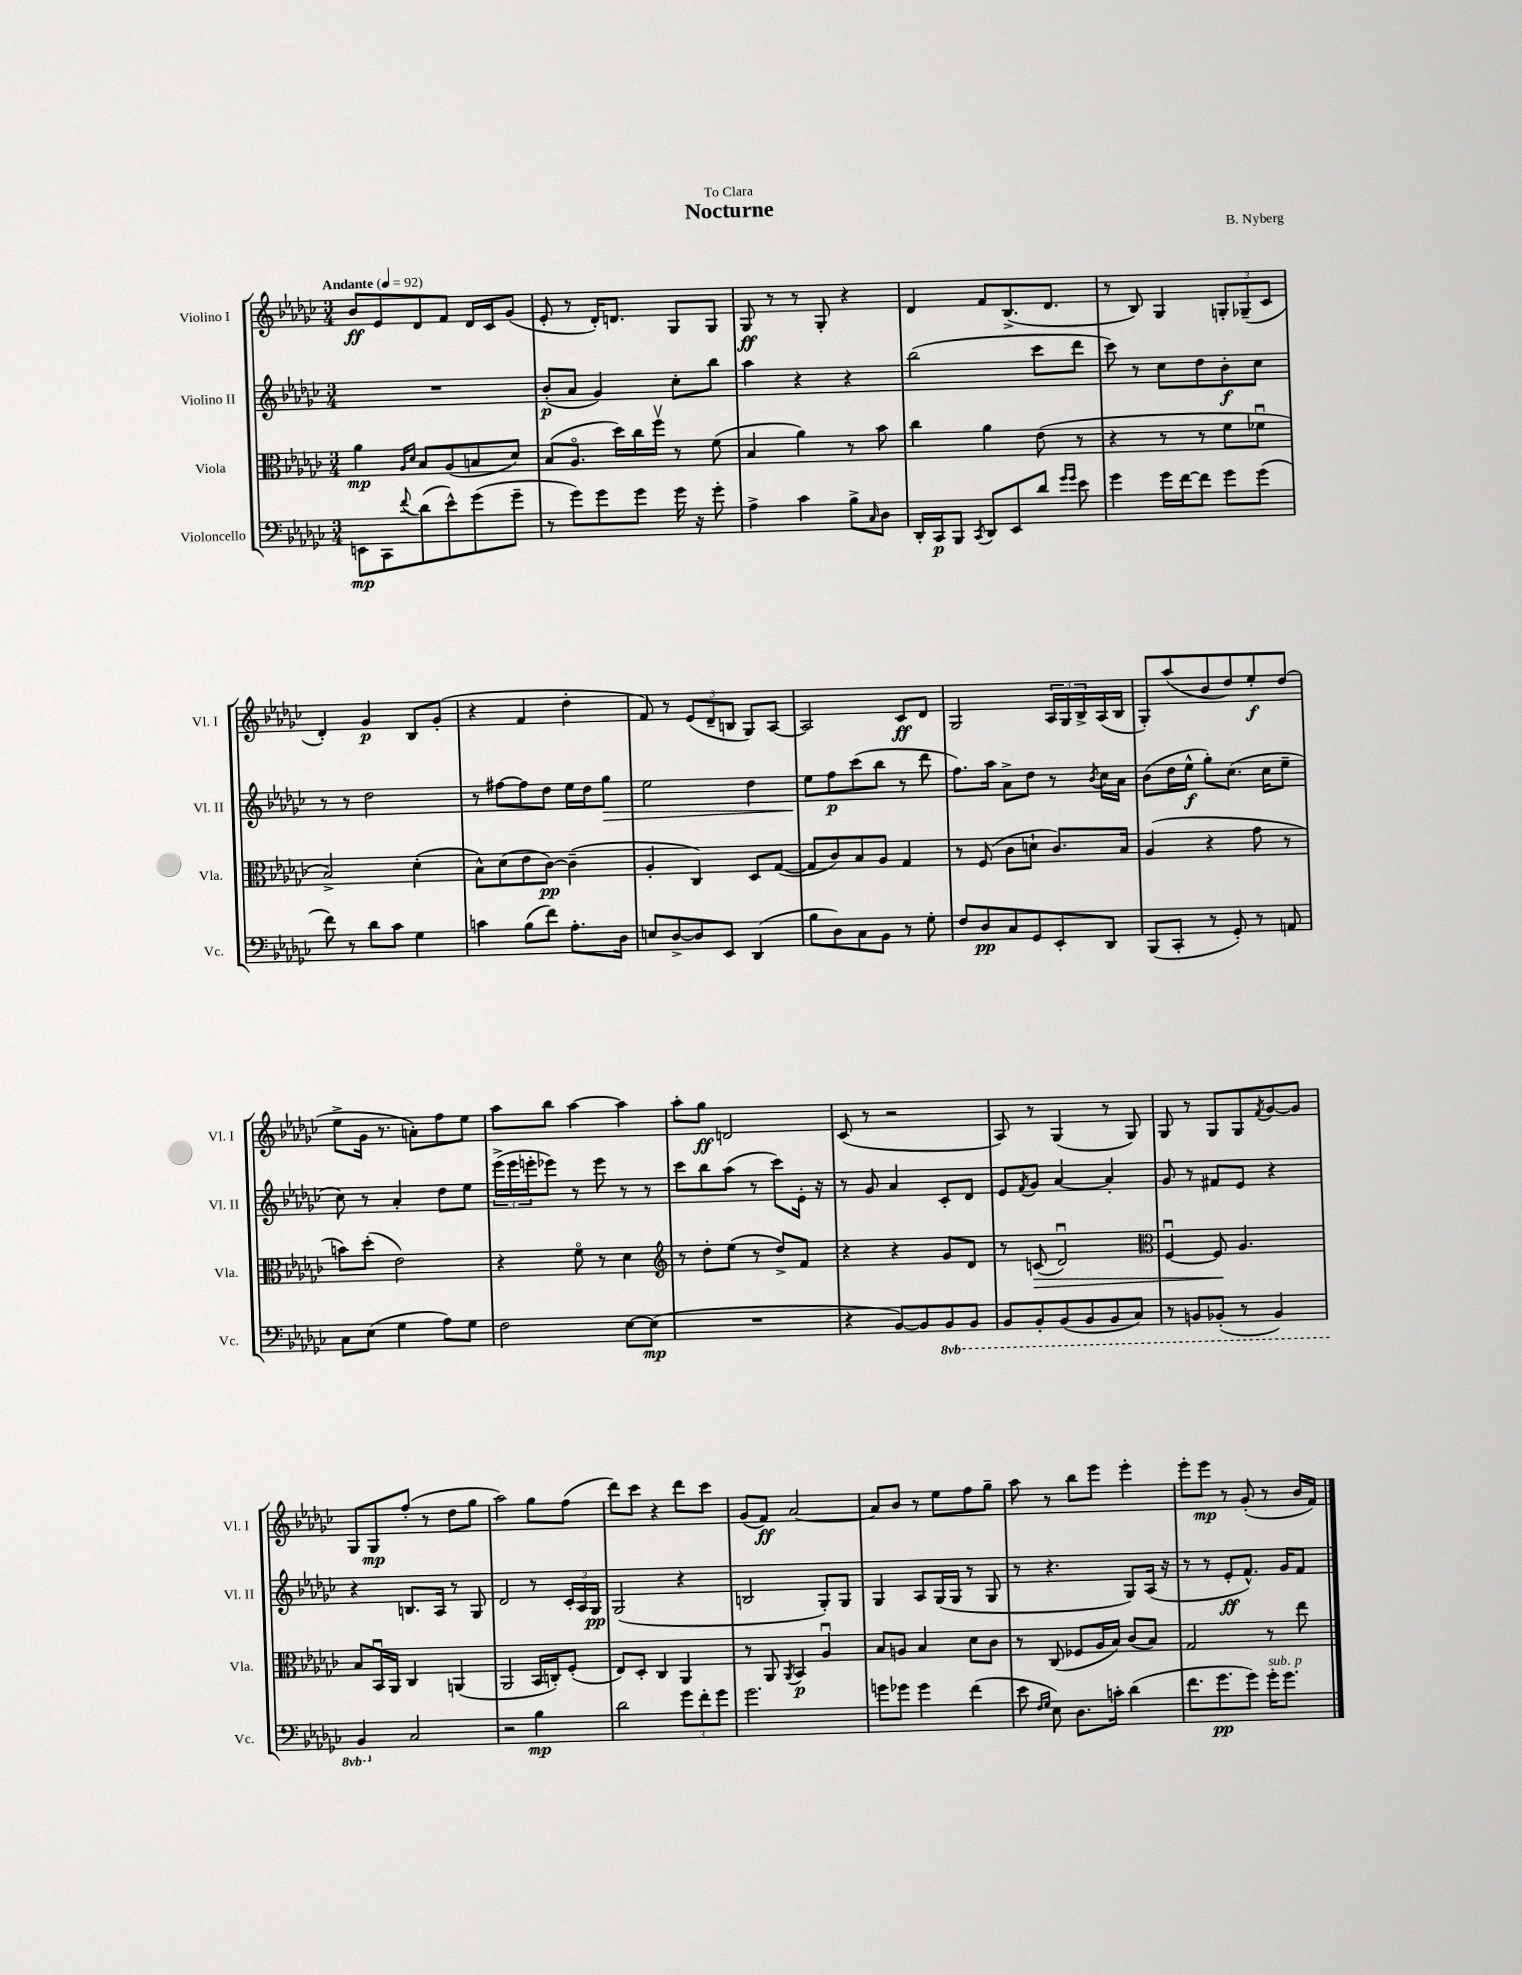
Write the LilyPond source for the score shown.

\header { title = "Nocturne" composer = "B. Nyberg" dedication = "To Clara" }
<<
\new StaffGroup <<
\new Staff = "s0" \with { instrumentName = "Violino I" shortInstrumentName = "Vl. I" } {
    \clef treble \key ges \major \numericTimeSignature \time 3/4 \tempo "Andante" 4 = 92
    bes'8\ff ees'8 des'8 f'8 des'16 ces'16 ges'8( |
    ees'8-. r8 des'16-.) d'8. ges8 ges8 |
    ges8\ff r8 r8 ges8-. r4 |
    des'4 f'8 bes8.->( des'8. |
    r8 bes8) ges4 \tuplet 3/2 { g8-. ges8--( ces'8 } |
    des'4-.) ges'4\p bes8 ges'8-.( |
    r4 f'4 des''4-. |
    f'8) r8 \tuplet 3/2 { ees'8( des'8-- b8 } ges8) aes8~ |
    aes2 ces'8\ff des'8 |
    ges2 \tuplet 3/2 { aes16 ges16 bes16-> } aes16( bes16 |
    ges8-.) aes''8( bes'8 des''8) ees''8-.\f des''8( |
    ees''8-> ges'16 r8. a'8-.) f''8 ees''8 |
    aes''8 bes''8 aes''4~ aes''4 |
    aes''8-. ges''8\ff d'2 |
    ces'8( r8 r2 |
    aes8) r8 ges4( r8 ges8) |
    ges8 r8 ges8 ges8 \acciaccatura { f'8 } ges'8~ ges'8 |
    ges8 ges8\mp f''8-.( r8 des''8 ges''8 |
    aes''2) ges''8 f''8( |
    des'''8) ces'''8 r4 des'''8 ces'''8 |
    ges'8( f'8\ff) aes'2~ |
    aes'8 bes'8 r8 ees''8 f''8 ges''8-- |
    aes''8 r8 bes''8 ees'''8 ees'''4-. |
    ees'''8-. ees'''8\mp r8 ges'8-.( r8 bes'16 f'16) \bar "|." |
}
\new Staff = "s1" \with { instrumentName = "Violino II" shortInstrumentName = "Vl. II" } {
    \clef treble \key ges \major \numericTimeSignature \time 3/4
    R2. |
    bes'8-.\p( aes'8 ges'4) ces''8-. bes''8 |
    aes''4 r4 r4 |
    bes''2( ces'''8 des'''8 |
    ces'''8) r8 ces''8 des''8 bes'8-.\f ces''8 |
    r8 r8 des''2 |
    r8 fis''8~ fis''8 des''8 ees''16 des''16 ges''8\> |
    ees''2 des''4 |
    ees''8\! f''8\p ces'''8( bes''8 r8 des'''8 |
    f''8.) aes''16 aes'8-> des''8 r8 \acciaccatura { bes'8 } ces''16 aes'16 |
    bes'8( des''16 ees''16-^\f ges''8-.) ces''8.( ces''16 ees''8-- |
    ces''8) r8 aes'4-. des''8 ees''8 |
    \tuplet 3/2 { ees'''16->( ees'''16 e'''16-. } ees'''8) r8 ees'''8 r8 r8 |
    ces'''8 bes''8 aes''8( r8 ces'''8) ees'16-. r16 |
    r8 ges'8 aes'4 ces'8-. des'8 |
    ees'8 \acciaccatura { f'8 } ges'8 aes'4~ aes'4-. |
    ges'8 r8 fis'8 ees'8 r4 |
    r4 b8. aes16 r8 ges8 |
    des'2 r8 \tuplet 3/2 { ces'16-. aes16 ges16\pp } |
    ges2( r4 |
    b2 ges8-.) ges8 |
    ges4 aes8 ges16( ges16 r8 ges8 |
    r8 r4. ges8) aes16( r16 |
    r8 r8 ees'8-.\ff f'8.-^) ges'16 f'8 \bar "|." |
}
\new Staff = "s2" \with { instrumentName = "Viola" shortInstrumentName = "Vla." } {
    \clef alto \key ges \major \numericTimeSignature \time 3/4
    aes'4\mp \grace { aes16 des'16 } bes8 aes8( b8 des'8) |
    bes8( aes8.\flageolet des''16) ces''16 f''16\upbow r8 f'8( |
    bes4 aes'4) r8 bes'8 |
    ces''4 aes'4 ees'8( r8 |
    r4 r8 r8 f'8 fes'8\downbow |
    bes2->) des'4-.( |
    bes8-^) des'8( ees'8 ces'8~\pp) ces'4--( |
    aes4-. ces4) des8 ges8~( |
    ges8 ces'8) bes8 aes8 ges4 |
    r8 f8( ces'8 d'8-! ces'8.) bes16 |
    aes4( r4 ges'8 r8 |
    b'8) des''8-.( ees'2) |
    r4 f'8\flageolet r8 des'4 |
    \clef treble r8 des''8-. ees''8( r8 des''8->) f'8 |
    r4 r4 ges'8 des'8 |
    r8 c'8\>( des'2\downbow) |
    \clef alto f4~\downbow f8\! aes4. |
    bes8 bes,16\downbow aes,16 ces4 a,4( |
    aes,2 bes,16 c16-.) f8-.( |
    ees8) des8-. ces4 aes,4 |
    r8 aes,8 \acciaccatura { aes,8 } bes,4\p aes4\downbow |
    bes8 a8 bes4 des'8 ces'8 |
    r8 ces8( fes8 aes16 bes16) ces'8( bes8) |
    ges2 r8 ees''8 \bar "|." |
}
\new Staff = "s3" \with { instrumentName = "Violoncello" shortInstrumentName = "Vc." } {
    \clef bass \key ges \major \numericTimeSignature \time 3/4 \set Staff.ottavationMarkups = #ottavation-simple-ordinals
    e,8\mp ces,8 \appoggiatura { f'8 } des'8( ees'8-^) ges'8( ges'8-- |
    r8 ges'8) ges'8 ges'8 ges'16 r16 ges'8-. |
    aes4-> ces'4 bes8-> \grace { ces16 } des8 |
    des,16-. ces,16\p bes,,8 \acciaccatura { ces,8 } des,8 ees,8 des'8 \grace { ges'16 ges'16 } ees'8 |
    ges'4 ges'16 f'16~ f'8 ges'8 ges'8( |
    f'8) r8 des'8 ces'8 ges4 |
    c'4 bes8( f'8) aes8.-. des16 |
    e8 des8~-> des8 ees,8 des,4( |
    bes8 des8) ces8 bes,8 r8 ges8-. |
    f8 des8\pp ces8 ges,8 ees,8-. des,8 |
    bes,,8( ces,8-. r8 ges,8-.) r8 a,8 |
    ces8 ees8( ges4 aes8) ges8 |
    f2 ees8~ ees8\mp( |
    R2. |
    r4 bes,8~) bes,8 \ottava #-1 bes,,8 bes,,8 |
    bes,,8 bes,,8-. bes,,8( bes,,8 bes,,8 ces,8) |
    r8 b,,8 bes,,8-.( r8 bes,,4) |
    bes,,4 \ottava #0 ces2 |
    r2 bes4\mp |
    des'2 \tuplet 3/2 { ges'8 f'8-. ges'8 } |
    ges'2. |
    g'8 ges'8 ges'4 f'4( |
    ees'8 \grace { f16 ges16 } ees8) des8. c'16-. des'4( |
    f'8. ges'8.\pp ges'8) ges'16-.^\markup { \italic "sub. p" } ges'8. \bar "|." |
}
>>
>>
\layout { \context { \Score \remove "Bar_number_engraver" } }
